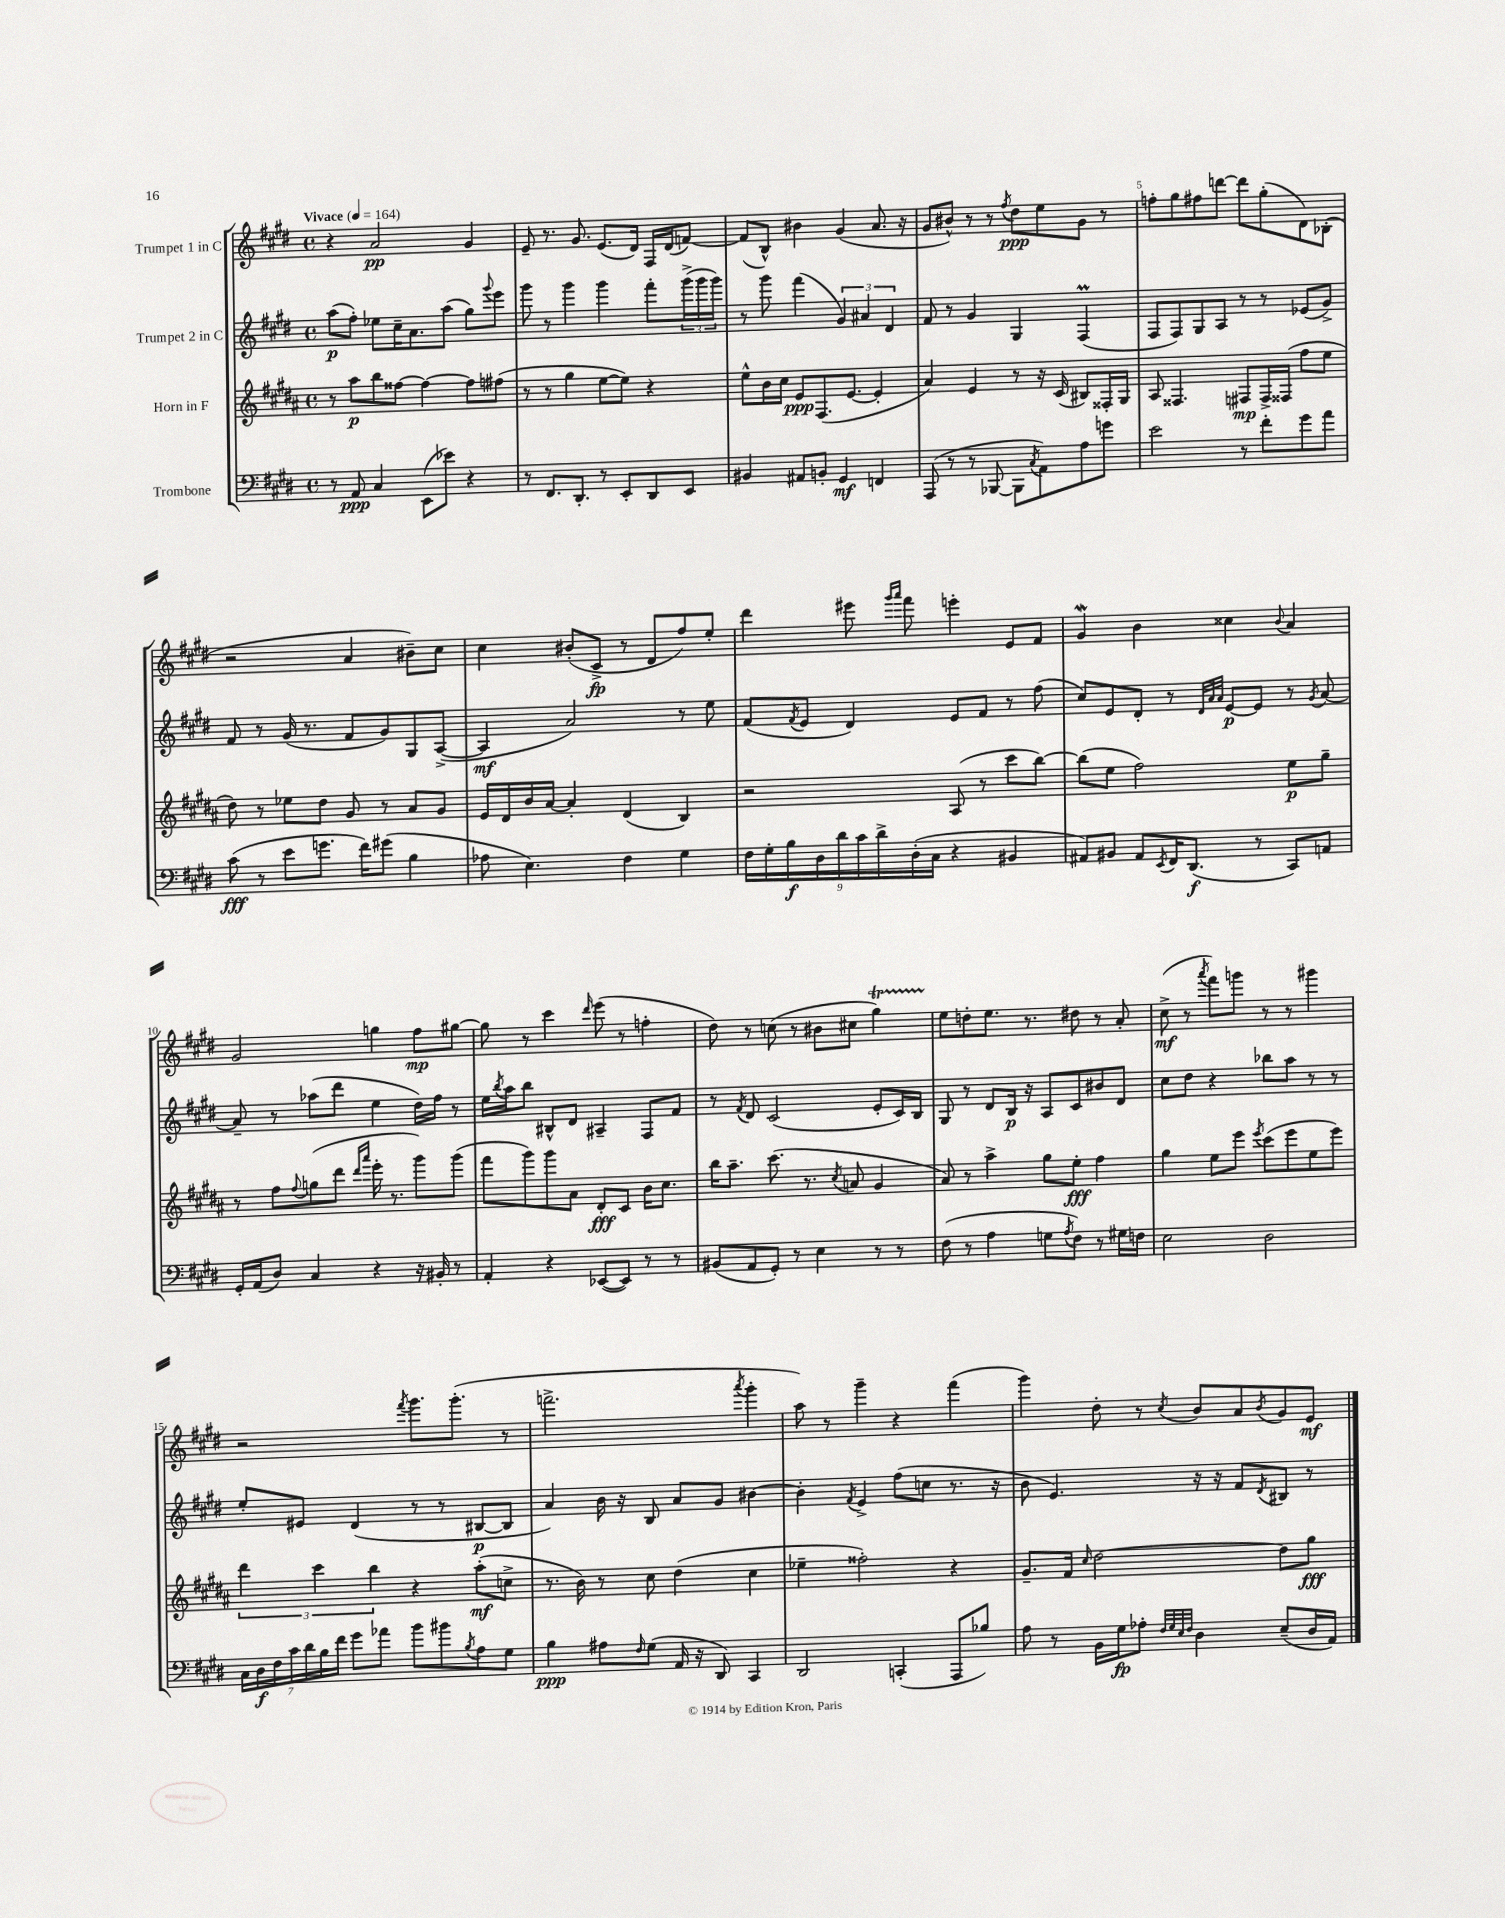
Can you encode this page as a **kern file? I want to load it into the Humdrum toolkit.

**kern	**dynam	**kern	**dynam	**kern	**dynam	**kern	**dynam
*part4	*part4	*part3	*part3	*part2	*part2	*part1	*part1
*staff4	*staff4	*staff3	*staff3	*staff2	*staff2	*staff1	*staff1
*I"Trombone	*	*I"Horn in F	*	*I"Trumpet 2 in C	*	*I"Trumpet 1 in C	*
*clefF4	*	*clefG2	*	*clefG2	*	*clefG2	*
*k[f#c#g#d#]	*	*k[f#c#g#d#a#]	*	*k[f#c#g#d#]	*	*k[f#c#g#d#]	*
*M4/4	*	*M4/4	*	*M4/4	*	*M4/4	*
*met(c)	*	*met(c)	*	*met(c)	*	*met(c)	*
*MM164	*	*MM164	*	*MM164	*	*MM164	*
=1	=1	=1	=1	=1	=1	=1	=1
!	!	!	!	!	!	!LO:TX:a:B:t=Vivace	!
8r	.	8r	.	(8aa\L	p	4r	.
8AA/	ppp	8aa#\L	p	8ff#'\J)	.	.	.
4C#/	.	8bb\	.	8ee-X\L	.	2a/	pp
.	.	[8ff##X\J	.	16cc#~\K	.	.	.
.	.	.	.	8.a\	.	.	.
(8EE\L	.	4ff##\_	.	.	.	.	.
8e-X\J)	.	.	.	(8aa\J	.	.	.
4r	.	8ff##\L]	.	8gg#\L)	.	4g#/	.
.	.	.	.	8qqggg#/	.	.	.
.	.	(8ff#X\J	.	8eee\J	.	.	.
=2	=2	=2	=2	=2	=2	=2	=2
8r	.	8r	.	8ggg#\	.	8e~/	.
8.FF#/L	.	8r	.	8r	.	8.r	.
.	.	4gg#\	.	4ggg#\	.	.	.
8.DD#'/J	.	.	.	.	.	8.g#/	.
8r	.	[8ee\L	.	4ggg#\	.	(8.e/L	.
8EE'/L	.	8ee\J])	.	.	.	.	.
.	.	.	.	.	.	16d#/Jk)	.
8DD#/	.	4r	.	8fff#'\L	.	16F#/LL	.
.	.	.	.	.	.	(16d#/J	.
8EE/J	.	.	.	(24ggg#^\L	.	[8fn/J)	.
.	.	.	.	24ggg#\	.	.	.
.	.	.	.	24ggg#\JJ)	.	.	.
=3	=3	=3	=3	=3	=3	=3	=3
4BB#X/	.	8ee^^\L	.	8r	.	(8f/L]	.
.	.	16b\L	.	8ggg#\	.	8B^^/J)	.
.	.	16cc#\JJ	.	.	.	.	.
8AA#X/L	.	8e/L	ppp	(4fff#\	.	4b#X\	.
8BBn'/J	.	(8.F#/	.	.	.	.	.
4GG#/	mf	.	.	6g#/)	.	(4g#/	.
.	.	[8.e/J	.	.	.	.	.
.	.	.	.	6a#X/	.	.	.
4FFn/	.	4e'/]	.	.	.	8.a/	.
.	.	.	.	6d#/	.	.	.
.	.	.	.	.	.	16r	.
=4	=4	=4	=4	=4	=4	=4	=4
(8AAA/	.	4a#/)	.	8f#/	.	8g#/L	.
8r	.	.	.	8r	.	8b#X^^/J)	.
8r	.	4e/	.	4g#/	.	8r	.
[8BBB-X/	.	.	.	.	.	8r	.
.	.	.	.	.	.	8qff#/	.
8BBB-\L]	.	8r	.	4G#/	.	8dd#\L	ppp
8qC#/	.	.	.	.	.	.	.
8AA\)	.	16r	.	.	.	8ee\	.
.	.	(16c#/	.	.	.	.	.
8A\	.	8B#X/L)	.	(4F#M/	.	8g#\J	.
8gn\J	.	16F##X'/L	.	.	.	8r	.
.	.	16G#/JJ	.	.	.	.	.
=5	=5	=5	=5	=5	=5	=5	=5
2e\	.	8A#/	.	8F#/L	.	8ffn'\L	.
.	.	4.F##X/	.	8F#/)	.	8gg#\	.
.	.	.	.	8G#/	.	8ff#X\	.
.	.	.	.	8A/J	.	[8dddn\J	.
8r	.	8F#X/L	mp	8r	.	8ddd\L]	.
8f#'\L	.	16F#^/L	.	8r	.	(8gg#'\	.
.	.	(16F##X/JJ	.	.	.	.	.
8g#\	.	8ff#\L	.	(8e-X/L	.	8d#\)	.
8a\J	.	8ee\J	.	8g#^/J)	.	(8B-X'\J	.
!!LO:LB:g=z
=6	=6	=6	=6	=6	=6	=6	=6
(8c#\	fff	8dd#\)	.	8f#/	.	2r	.
8r	.	8r	.	8r	.	.	.
8e\L	.	8ee-X\L	.	(16g#/	.	.	.
.	.	.	.	8.r	.	.	.
8.gn\J	.	8dd#\J	.	.	.	.	.
.	.	8g#/	.	8f#/L	.	4a/	.
16f#\KL)	.	.	.	.	.	.	.
(8g#X\J	.	8r	.	8g#/)	.	.	.
4B\	.	8a#/L	.	8G#/	.	8b#X~\L)	.
.	.	8g#/J	.	([8A^/J	.	8cc#\J	.
=7	=7	=7	=7	=7	=7	=7	=7
8A-X\	.	16e/LL	.	4A/]	mf	4cc#\	.
.	.	16d#/	.	.	.	.	.
4.E\)	.	16b/	.	.	.	.	.
.	.	[16a#/JJ	.	.	.	.	.
.	.	4a#'/]	.	2a/)	.	(8b#X'/L	.
.	.	.	.	.	.	8c#^/J	fp
4F#\	.	(4d#/	.	.	.	8r	.
.	.	.	.	.	.	8d#/L	.
4G#\	.	4B/)	.	8r	.	8ff#/)	.
.	.	.	.	8ee\	.	8ee'/J	.
=8	=8	=8	=8	=8	=8	=8	=8
18F#\LL	.	2r	.	(8f#/L	.	4ddd#\	.
18G#'\	.	.	.	.	.	.	.
18B\	f	.	.	.	.	.	.
.	.	.	.	8qf#/	.	.	.
.	.	.	.	8e/J	.	.	.
18D#\	.	.	.	.	.	.	.
18d#\	.	.	.	.	.	.	.
.	.	.	.	4d#/)	.	8eee#X\	.
18c#\	.	.	.	.	.	.	.
18d#^\	.	.	.	.	.	.	.
.	.	.	.	.	.	16qqggg#/LL	.
.	.	.	.	.	.	16qqaaa/JJ	.
.	.	.	.	.	.	8fff#\	.
(18D#'\	.	.	.	.	.	.	.
18C#\JJ	.	.	.	.	.	.	.
4r	.	(8A#/	.	8e/L	.	4eeen'\	.
.	.	8r	.	8f#/J	.	.	.
4BB#X/	.	8ccc#\L	.	8r	.	8e/L	.
.	.	[8bb\J)	.	(8ff#\	.	8f#/J	.
=9	=9	=9	=9	=9	=9	=9	=9
8AA#X/L)	.	(8bb\L]	.	8cc#/L)	.	4g#W/	.
8BB#X/J	.	8ee\J	.	8e/	.	.	.
8AA#/L	.	2ff#\)	.	8d#'/J	.	4b\	.
8qEE/	.	.	.	.	.	.	.
16FF#/K	.	.	.	8r	.	.	.
(8.DD#/J	f	.	.	.	.	.	.
.	.	.	.	32qqd#/LLL	.	.	.
.	.	.	.	32qqa/	.	.	.
.	.	.	.	32qqa/JJJ	.	.	.
.	.	.	.	[8e/L	p	4cc##X\	.
8r	.	.	.	8e/J]	.	.	.
.	.	.	.	.	.	8qqb/	.
8CC#/L)	.	8ee\L	p	8r	.	4a/	.
.	.	.	.	8qg#/	.	.	.
8AAn/J	.	8gg#~\J	.	[8a/	.	.	.
!!LO:LB:g=z
=10	=10	=10	=10	=10	=10	=10	=10
16GG#'/LL	.	8r	.	8a~/]	.	2g#/	.
(16AA/J	.	.	.	.	.	.	.
8D#/J)	.	8ff#\L	.	8r	.	.	.
.	.	8qqff#/	.	.	.	.	.
4C#/	.	(8ggn\	.	(8aa-X\L	.	.	.
.	.	8ddd#\J	.	8ddd#\J	.	.	.
.	.	16qqddd#/LL	.	.	.	.	.
.	.	16qqaaa#/JJ	.	.	.	.	.
4r	.	16eee'\	.	4ee\	.	4ggn\	.
.	.	8.r	.	.	.	.	.
16r	.	8ggg#\L)	.	16dd#\LL)	.	8ff#\L	mp
16BB#X'/	.	.	.	16ff#\JJ	.	.	.
8r	.	(8ggg#\J	.	8r	.	[8gg#X\J	.
=11	=11	=11	=11	=11	=11	=11	=11
4AA'/	.	8fff#\L	.	16ee\LL	.	8gg#\]	.
.	.	.	.	8qbb/	.	.	.
.	.	.	.	16aa\J	.	.	.
.	.	8ggg#\)	.	8bb\J	.	8r	.
4r	.	8ggg#\	.	8B#X^^/L	.	4ccc#\	.
.	.	8a#\J	.	8d#/J	.	.	.
.	.	.	.	.	.	16qqddd#/	.
([8EE-X/L	.	8d#'/L	fff	4A#X~/	.	(8eee\	.
8EE-/J])	.	8c#/J	.	.	.	8r	.
8r	.	16b\KL	.	8F#/L	.	4ffn'\	.
.	.	8.cc#\J	.	.	.	.	.
8r	.	.	.	8f#/J	.	.	.
=12	=12	=12	=12	=12	=12	=12	=12
(8BB#X/L	.	16bb\KL	.	8r	.	8dd#\)	.
.	.	8.aa#~\J	.	.	.	.	.
.	.	.	.	8qf#/	.	.	.
8AA/	.	.	.	8d#/	.	8r	.
8GG#'/J)	.	(8.ccc#\	.	(2c#/	.	(8ccn\	.
8r	.	.	.	.	.	8r	.
.	.	8.r	.	.	.	.	.
4E\	.	.	.	.	.	8b#X\L	.
.	.	8qcc#/	.	.	.	.	.
.	.	8an/	.	.	.	8cc#X\J	.
8r	.	4g#/	.	8e'/L	.	4gg#t\)	.
8r	.	.	.	16c#/L)	.	.	.
.	.	.	.	16B/JJ	.	.	.
=13	=13	=13	=13	=13	=13	=13	=13
(8F#\	.	8a#/)	.	8G#/	.	8ee\L	.
8r	.	8r	.	8r	.	8ddn'\	.
4A\	.	4aa#^\	.	8d#/L	.	8.ee\J	.
.	.	.	.	16B/Jk	p	.	.
.	.	.	.	16r	.	8.r	.
8Gn\L	.	8gg#\L	.	8A/L	.	.	.
8qA/	.	.	.	.	.	.	.
8F#\J)	.	8ee'\J	fff	8c#/	.	8dd#X\	.
8r	.	4ff#\	.	8b#X/	.	8r	.
16G#X\LL	.	.	.	8d#/J	.	8a'/	.
16Fn\JJ	.	.	.	.	.	.	.
=14	=14	=14	=14	=14	=14	=14	=14
2E\	.	4gg#\	.	8cc#\L	.	(8cc#^\	mf
.	.	.	.	8dd#\J	.	8r	.
.	.	.	.	.	.	8qaaa/	.
.	.	8ee\L	.	4r	.	8fff#\L)	.
.	.	8eee\J	.	.	.	8gggn\J	.
.	.	8qeee/	.	.	.	.	.
2D#\	.	(8ccc#\L	.	8bb-X\L	.	8r	.
.	.	8eee\	.	8aa\J	.	8r	.
.	.	8ee\	.	8r	.	4ggg#X\	.
.	.	8eee\J)	.	8r	.	.	.
!!LO:LB:g=z
=15	=15	=15	=15	=15	=15	=15	=15
28C#\LL	.	6ddd#\	.	8ee'/L	.	2r	.
28D#\	f	.	.	.	.	.	.
28F#\	.	.	.	.	.	.	.
28c#\	.	.	.	.	.	.	.
.	.	.	.	8e#X/J	.	.	.
28d#\	.	.	.	.	.	.	.
.	.	6ccc#\	.	.	.	.	.
28B\	.	.	.	.	.	.	.
28f#\JJ	.	.	.	.	.	.	.
8g#\L	.	.	.	(4d#/	.	.	.
.	.	6bb\	.	.	.	.	.
8a-X\J	.	.	.	.	.	.	.
.	.	.	.	.	.	8qfff#/	.
8b\L	.	4r	.	8r	.	8.ggg#\L	.
8b#X\	.	.	.	8r	.	.	.
.	.	.	.	.	.	(8.ggg#'\J	.
8qB/	.	.	.	.	.	.	.
8A\	.	(8aa#'\L	mf	[8B#X/L	p	.	.
8G#\J	.	8ccn^\J	.	8B#/J]	.	8r	.
=16	=16	=16	=16	=16	=16	=16	=16
4B\	ppp	8.r	.	4a/)	.	2.fffn^\	.
.	.	16b\)	.	.	.	.	.
8A#X\L	.	8r	.	16b\	.	.	.
.	.	.	.	16r	.	.	.
16qqF#/	.	.	.	.	.	.	.
(8G#\J	.	8cc#\	.	8B/	.	.	.
16AA/	.	(4dd#\	.	8a/L	.	.	.
16r	.	.	.	.	.	.	.
8DD#/)	.	.	.	8g#/J	.	.	.
.	.	.	.	.	.	8qaaa/	.
4CC#/	.	4cc#\	.	[4b#X\	.	4ggg#'\	.
=17	=17	=17	=17	=17	=17	=17	=17
2DD#/	.	4ee-X~\	.	4b#'\]	.	8aa\)	.
.	.	.	.	.	.	8r	.
.	.	.	.	8qf#/	.	.	.
.	.	2ff##X'\)	.	4e^/	.	4ggg#~\	.
(4CCn'/	.	.	.	(8ff#\L	.	4r	.
.	.	.	.	8ccn\J	.	.	.
8AAA/L	.	4r	.	8.r	.	(4fff#\	.
8B-X/J)	.	.	.	.	.	.	.
.	.	.	.	16r	.	.	.
=18	=18	=18	=18	=18	=18	=18	=18
8A\	.	8.g#~/L	.	8b\	.	4ggg#\)	.
8r	.	.	.	4.e/)	.	.	.
.	.	16f#/Jk	.	.	.	.	.
.	.	16qqcc#/	.	.	.	.	.
16BB\LL	.	[2dd#\	.	.	.	8dd#'\	.
16G#\J	fp	.	.	.	.	.	.
8A-X'\J	.	.	.	.	.	8r	.
32qqF#/LLL	.	.	.	.	.	.	.
32qqG#/	.	.	.	.	.	.	.
32qqE/	.	.	.	.	.	.	.
32qqF#/JJJ	.	.	.	.	.	8qcc#/	.
4D#\	.	.	.	16r	.	8b/L	.
.	.	.	.	16r	.	.	.
.	.	.	.	8f#/L	.	8a/	.
.	.	.	.	8qd#/	.	8qb/	.
(8E~/L	.	8dd#\L]	.	8B#X/J	.	8g#/	.
16D#/L	.	8gg#\J	fff	8r	.	8e/J	mf
16AA/JJ)	.	.	.	.	.	.	.
==	==	==	==	==	==	==	==
*-	*-	*-	*-	*-	*-	*-	*-
